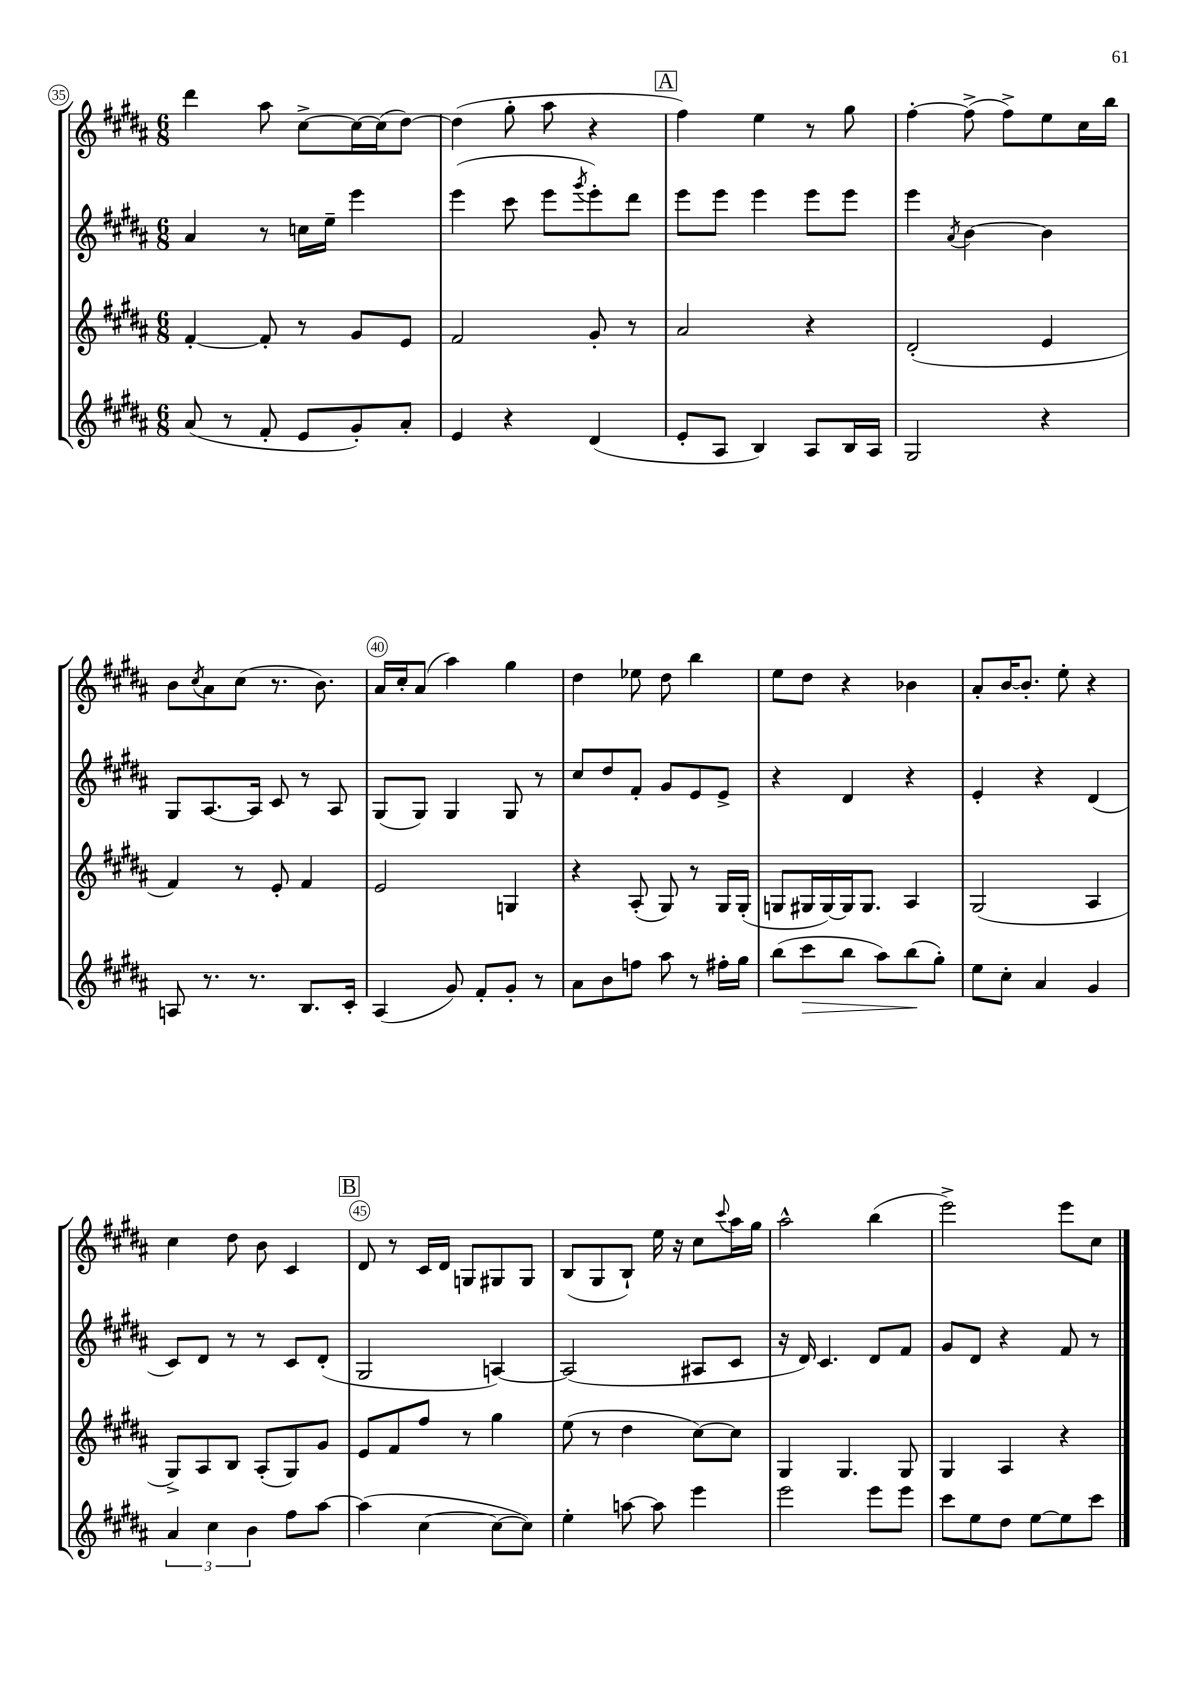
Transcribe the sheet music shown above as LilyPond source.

<<
\new StaffGroup <<
\new Staff = "s0" {
    \clef treble \key b \major \numericTimeSignature \time 6/8
    dis'''4 ais''8 cis''8~-> cis''16~ cis''16( dis''8~) |
    dis''4( gis''8-. ais''8 r4 |
    \mark \markup { \box "A" } fis''4) e''4 r8 gis''8 |
    fis''4~-. fis''8->( fis''8->) e''8 cis''16 b''16 |
    b'8 \acciaccatura { cis''8 } ais'8 cis''8( r8. b'8.) |
    ais'16 cis''16-. ais'8( ais''4) gis''4 |
    dis''4 ees''8 dis''8 b''4 |
    e''8 dis''8 r4 bes'4 |
    ais'8-. b'16~ b'8.-. e''8-. r4 |
    cis''4 dis''8 b'8 cis'4 |
    \mark \markup { \box "B" } dis'8 r8 cis'16 dis'16 g8 gis8 gis8 |
    b8( gis8 b8-!) e''16 r16 cis''8 \appoggiatura { cis'''8 } ais''16 gis''16 |
    ais''2-^ b''4( |
    e'''2->) e'''8 cis''8 \bar "|." |
}
\new Staff = "s1" {
    \clef treble \key b \major \numericTimeSignature \time 6/8
    ais'4 r8 c''16 e''16-- e'''4 |
    e'''4( cis'''8 e'''8 \acciaccatura { gis'''8 } e'''8-.) dis'''8 |
    \mark \markup { \box "A" } e'''8 e'''8 e'''4 e'''8 e'''8 |
    e'''4 \acciaccatura { ais'8 } b'4~ b'4 |
    gis8 ais8.~ ais16 cis'8 r8 ais8 |
    gis8( gis8) gis4 gis8 r8 |
    cis''8 dis''8 fis'8-. gis'8 e'8 e'8-> |
    r4 dis'4 r4 |
    e'4-. r4 dis'4( |
    cis'8) dis'8 r8 r8 cis'8 dis'8-.( |
    \mark \markup { \box "B" } gis2 a4~) |
    a2( ais8 cis'8 |
    r16 dis'16) cis'4. dis'8 fis'8 |
    gis'8 dis'8 r4 fis'8 r8 \bar "|." |
}
\new Staff = "s2" {
    \clef treble \key b \major \numericTimeSignature \time 6/8
    fis'4~-. fis'8-. r8 gis'8 e'8 |
    fis'2 gis'8-. r8 |
    \mark \markup { \box "A" } ais'2 r4 |
    dis'2-.( e'4 |
    fis'4) r8 e'8-. fis'4 |
    e'2 g4 |
    r4 ais8-.( gis8) r8 gis16 gis16-.( |
    g8 gis16 gis16~) gis16 gis8. ais4 |
    gis2( ais4 |
    gis8->) ais8 b8 ais8-.( gis8) gis'8 |
    \mark \markup { \box "B" } e'8 fis'8 fis''8 r8 gis''4 |
    e''8( r8 dis''4 cis''8~) cis''8 |
    gis4 gis4. gis8 |
    gis4 ais4 r4 \bar "|." |
}
\new Staff = "s3" {
    \clef treble \key b \major \numericTimeSignature \time 6/8
    ais'8( r8 fis'8-. e'8 gis'8-.) ais'8-. |
    e'4 r4 dis'4( |
    \mark \markup { \box "A" } e'8-. ais8 b4) ais8 b16 ais16 |
    gis2 r4 |
    a8 r8. r8. b8. cis'16-. |
    ais4( gis'8) fis'8-. gis'8-. r8 |
    ais'8 b'8 f''8 ais''8 r8 fis''16-. gis''16 |
    b''8( cis'''8\> b''8 ais''8) b''8\!( gis''8-.) |
    e''8 cis''8-. ais'4 gis'4 |
    \tuplet 3/2 { ais'4 cis''4 b'4 } fis''8 ais''8~ |
    \mark \markup { \box "B" } ais''4( cis''4~ cis''8~ cis''8) |
    e''4-. a''8~ a''8 e'''4 |
    e'''2 e'''8 e'''8 |
    cis'''8 e''8 dis''8 e''8~ e''8 cis'''8 \bar "|." |
}
>>
>>
\layout { \context { \Score currentBarNumber = #35 \override BarNumber.break-visibility = ##(#f #t #t) barNumberVisibility = #(every-nth-bar-number-visible 5) \override BarNumber.stencil = #(make-stencil-circler 0.1 0.3 ly:text-interface::print) } }
